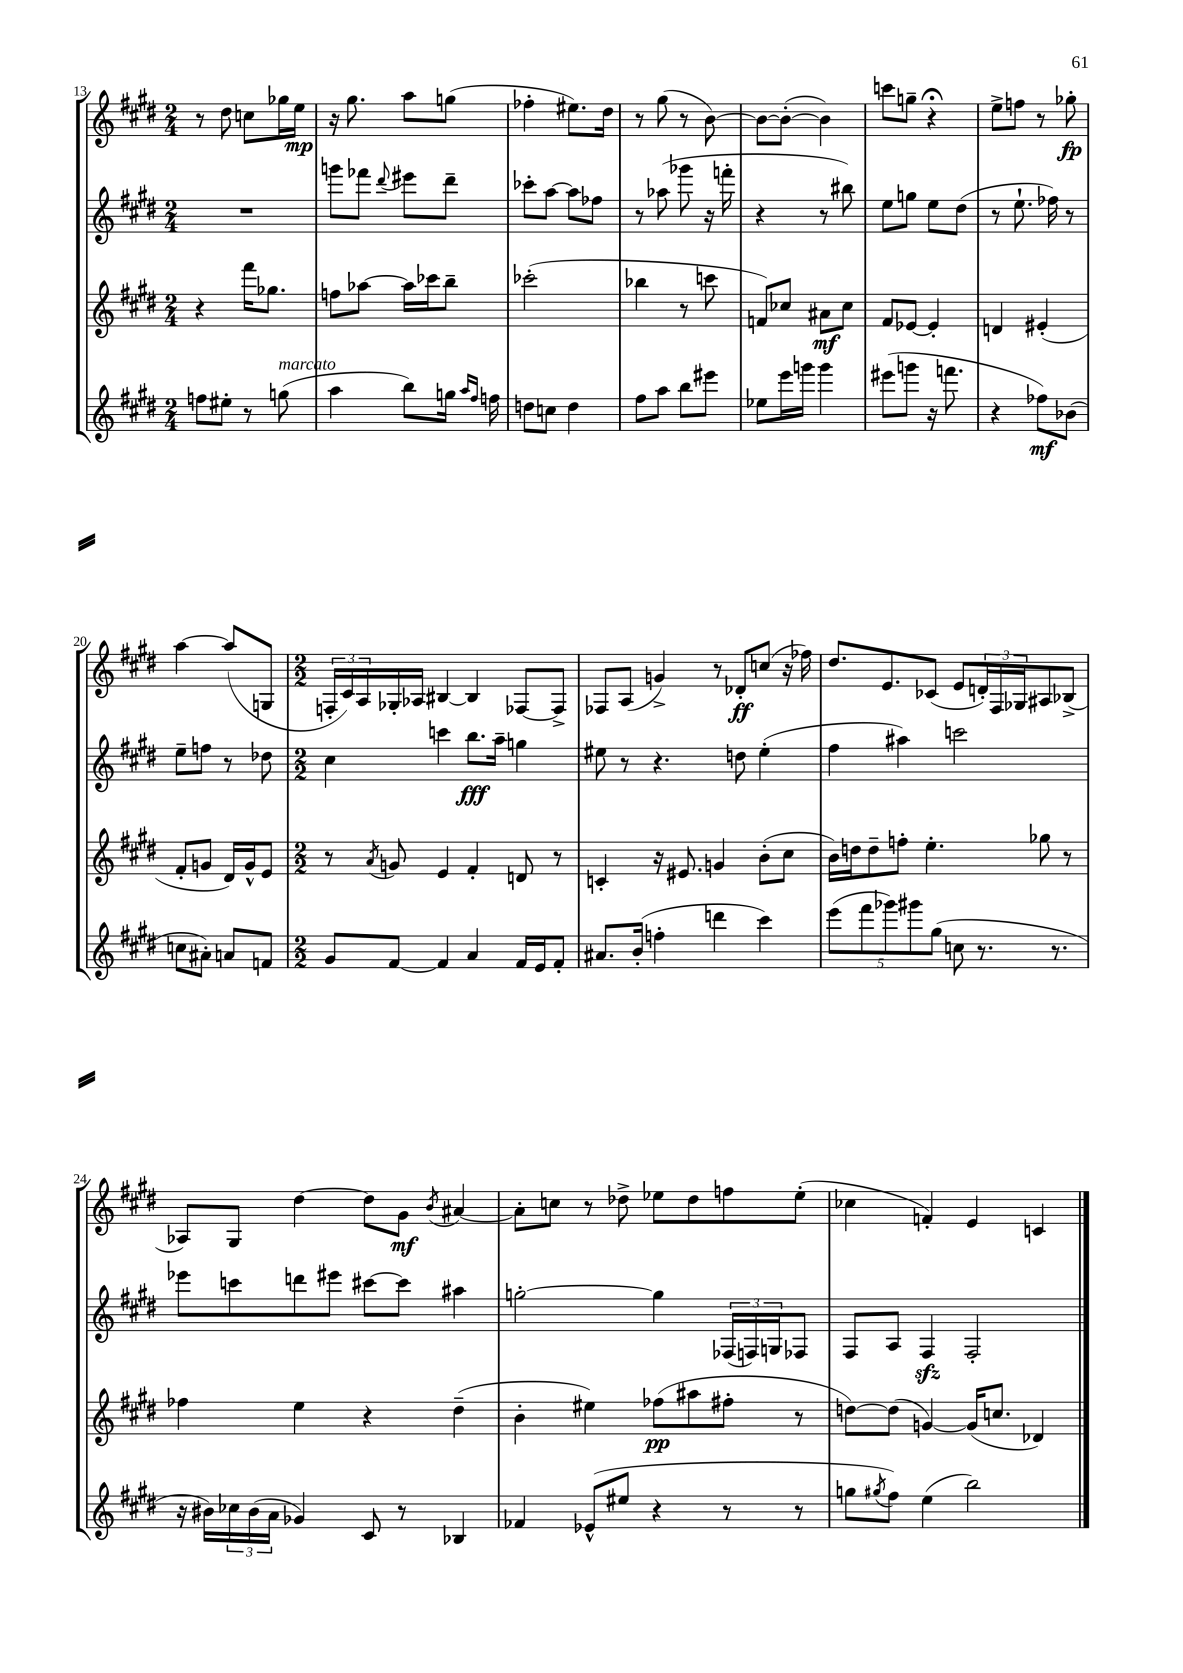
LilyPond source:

<<
\new StaffGroup <<
\new Staff = "s0" {
    \clef treble \key e \major \numericTimeSignature \time 2/4
    r8 dis''8 c''8 ges''16 e''16\mp |
    r16 gis''8. a''8 g''8( |
    fes''4-. eis''8.) dis''16 |
    r8 gis''8( r8 b'8~) |
    b'8~ b'8~-.( b'4) |
    c'''8 g''8-- r4\fermata |
    e''8-> f''8 r8 ges''8-.\fp |
    a''4~ a''8( g8 |
    \numericTimeSignature \time 2/2 \tuplet 3/2 { f16-. cis'16) a16 } ges16-. aes16 bis4~ bis4 fes8~ fes8-> |
    fes8 a8( g'4->) r8 des'8-.\ff c''8( r16 fes''16) |
    dis''8. e'8. ces'8( e'8 \tuplet 3/2 { d'16-.) fis16 ges16 } ais8 bes8->( |
    aes8) gis8 dis''4~ dis''8 gis'8\mf \acciaccatura { b'8 } ais'4~ |
    ais'8-. c''8 r8 des''8-> ees''8 des''8 f''8 ees''8-.( |
    ces''4 f'4-.) e'4 c'4 \bar "|." |
}
\new Staff = "s1" {
    \clef treble \key e \major \numericTimeSignature \time 2/4
    R2 |
    g'''8 fes'''8 \appoggiatura { dis'''8 } eis'''8 dis'''8-- |
    ces'''8-. a''8~ a''8 fes''8 |
    r8 aes''8( ges'''8 r16 f'''16-. |
    r4 r8 bis''8) |
    e''8 g''8 e''8 dis''8( |
    r8 e''8.-! fes''16) r8 |
    e''8-- f''8 r8 des''8 |
    \numericTimeSignature \time 2/2 cis''4 c'''4 b''8.\fff a''16-- g''4 |
    eis''8 r8 r4. d''8 eis''4-.( |
    fis''4 ais''4) c'''2 |
    ees'''8 c'''8 d'''8 eis'''8 cis'''8~ cis'''8 ais''4 |
    g''2~-. g''4 \tuplet 3/2 { fes16( f16) g16 } fes8 |
    fis8 a8 fis4\sfz fis2-. \bar "|." |
}
\new Staff = "s2" {
    \clef treble \key e \major \numericTimeSignature \time 2/4
    r4 fis'''16 ges''8. |
    f''8 aes''8~ aes''16 ces'''16 b''8-- |
    ces'''2-.( |
    bes''4 r8 c'''8 |
    f'8) ces''8 ais'8\mf ces''8 |
    fis'8 ees'8~ ees'4-. |
    d'4 eis'4-.( |
    fis'8-. g'8 dis'16) g'16-^ e'8 |
    \numericTimeSignature \time 2/2 r8 \acciaccatura { a'8 } g'8 e'4 fis'4-. d'8 r8 |
    c'4-. r16 eis'8. g'4 b'8-.( cis''8 |
    b'16) d''16 d''8-- f''8-. e''4.-. ges''8 r8 |
    fes''4 e''4 r4 dis''4--( |
    b'4-. eis''4) fes''8\pp( ais''8 fis''8-. r8 |
    d''8~) d''8( g'4~) g'16( c''8. des'4) \bar "|." |
}
\new Staff = "s3" {
    \clef treble \key e \major \numericTimeSignature \time 2/4
    f''8 eis''8-. r8 g''8^\markup { \italic "marcato" }( |
    a''4 b''8) g''16 \grace { a''16 fis''16 } f''16 |
    d''8 c''8 d''4 |
    fis''8 a''8 b''8 eis'''8 |
    ees''8 e'''16 g'''16 g'''4 |
    eis'''8( g'''8 r16 f'''8. |
    r4 fes''8\mf) bes'8( |
    c''8 ais'8-.) a'8 f'8 |
    \numericTimeSignature \time 2/2 gis'8 fis'8~ fis'4 a'4 fis'16 e'16 fis'8-. |
    ais'8. b'16-.( f''4-. d'''4 cis'''4) |
    \tuplet 5/4 { e'''8( fis'''8 ges'''8) gis'''8 gis''8( } c''8 r8. r8. |
    r16 bis'16) \tuplet 3/2 { ces''16 bis'16( a'16 } ges'4) cis'8 r8 bes4 |
    fes'4 ees'8-^( eis''8 r4 r8 r8 |
    g''8 \acciaccatura { gis''8 } fis''8) e''4( b''2) \bar "|." |
}
>>
>>
\layout { \context { \Score currentBarNumber = #13 } }
